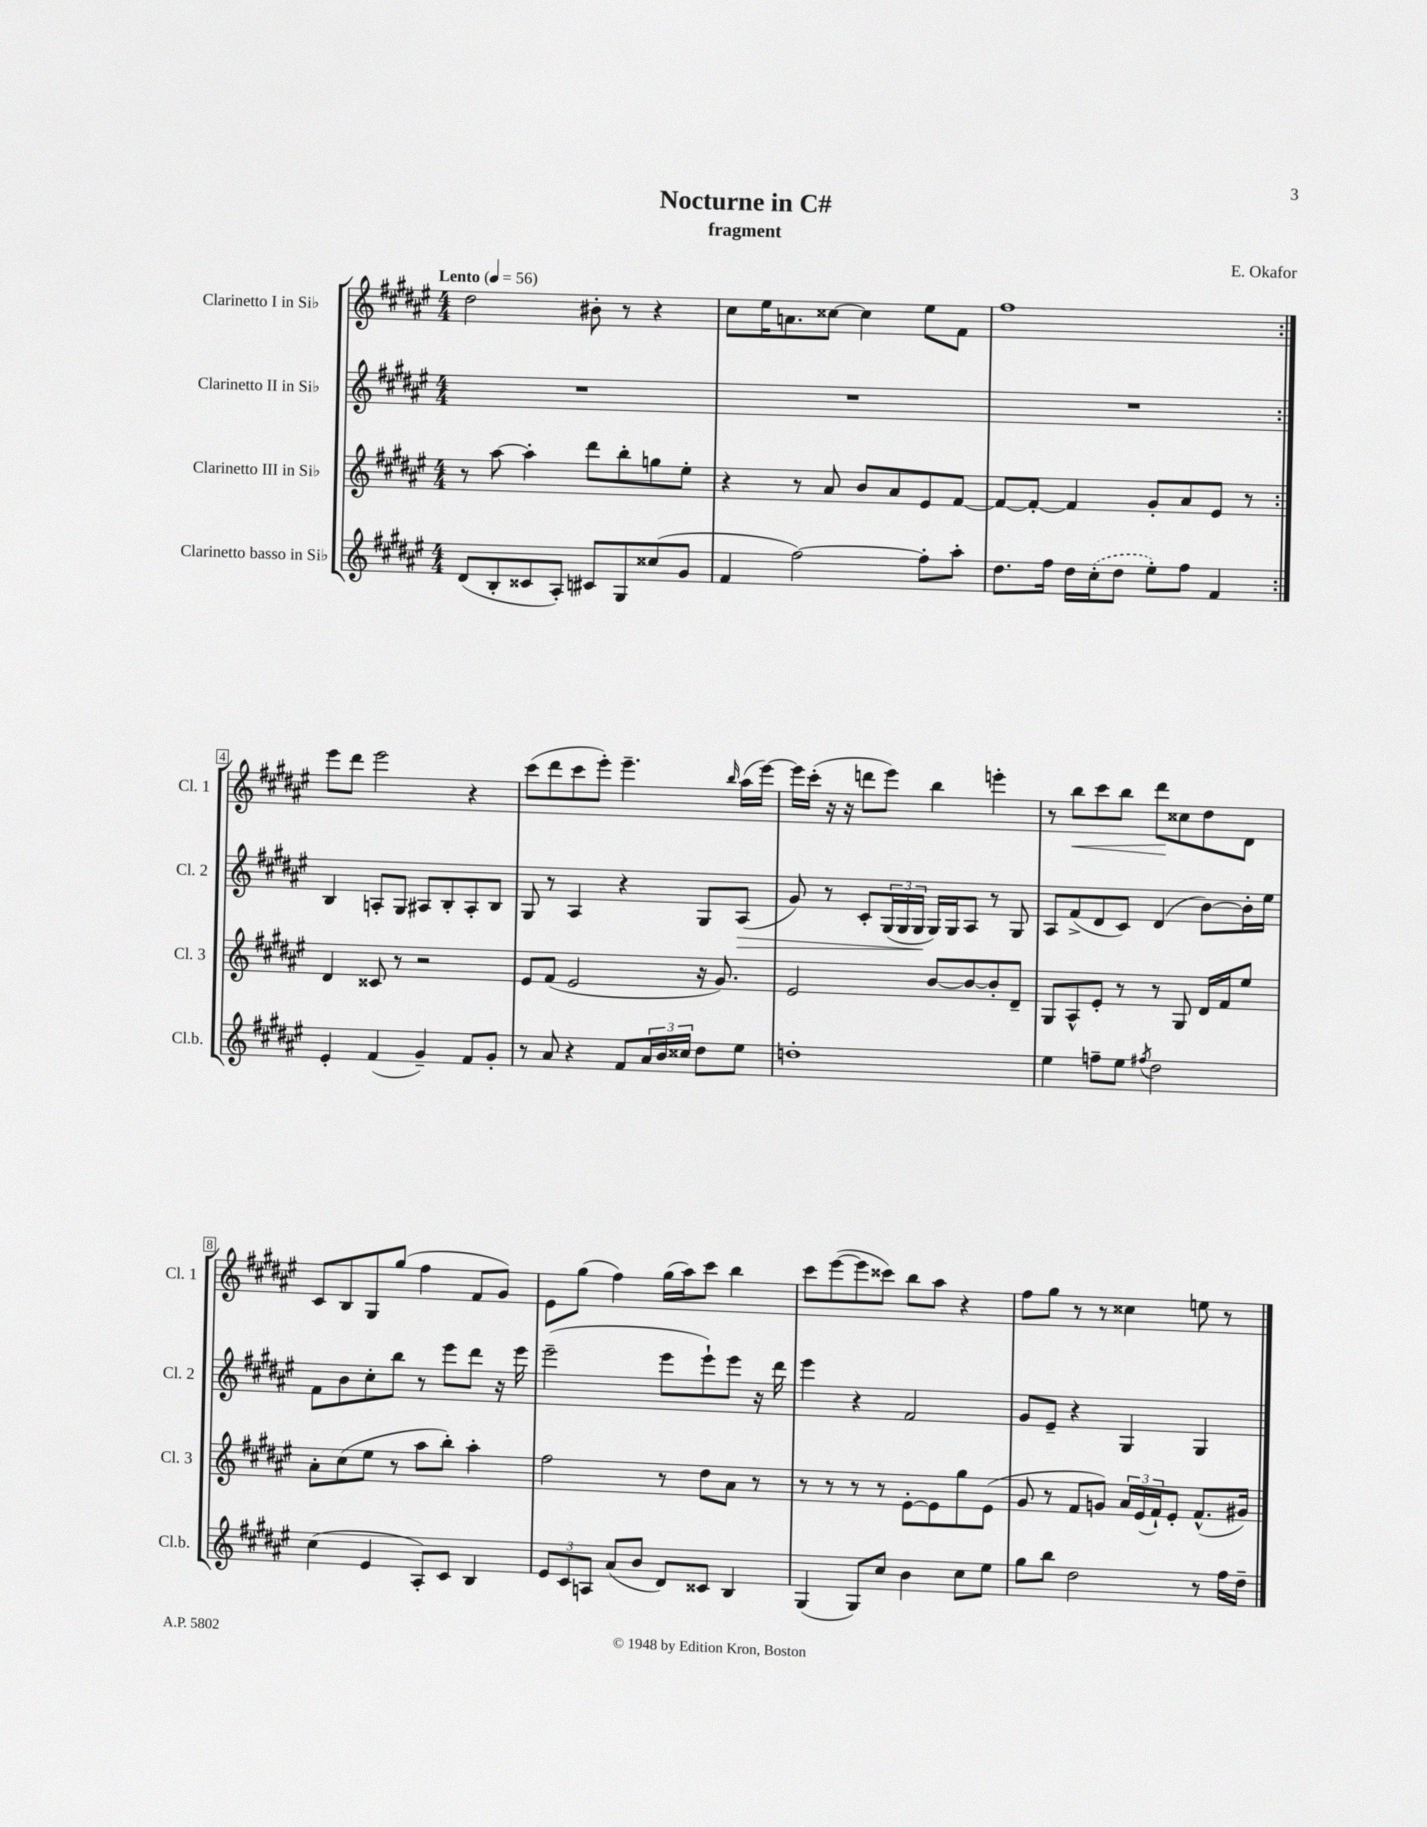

**kern	**kern	**kern	**kern
*staff4	*staff3	*staff2	*staff1
*clefG2	*clefG2	*clefG2	*clefG2
*k[f#c#g#d#a#e#]	*k[f#c#g#d#a#e#]	*k[f#c#g#d#a#e#]	*k[f#c#g#d#a#e#]
*M4/4	*M4/4	*M4/4	*M4/4
*MM56	*MM56	*MM56	*MM56
(8d#	8r	1r	2dd#
8B'	[8aa#	.	.
8c##	4aa#']	.	.
8A#')	.	.	.
8c#	8ddd#	.	8b#'
8G#	8bb'	.	8r
(8cc##	8gg	.	4r
8g#	8ee#'	.	.
=	=	=	=
4f#	4r	1r	8cc#
.	.	.	16ee#
.	.	.	8.a
[2ff#)	8r	.	.
.	8a#	.	[8cc##
.	8b	.	4cc##]
.	8a#	.	.
8ff#']	8e#	.	8ee#
8aa#'	[8f#	.	8f#
=	=	=	=
8.dd#	8f#_	1r	1ff#
.	8f#'_	.	.
16ff#	.	.	.
16dd#	4f#]	.	.
(16cc#'	.	.	.
8dd#	.	.	.
8ee#')	8g#'	.	.
8ff#	8a#	.	.
4f#	8e#	.	.
.	8r	.	.
=:|!	=:|!	=:|!	=:|!
4e#'	4d#	4B	8eee#
.	.	.	8ddd#
(4f#	8c##	8A'	2eee#
.	8r	8G#	.
4g#~)	2r	8A#	.
.	.	8B'	.
8f#	.	8A#'	4r
8g#'	.	8B	.
=	=	=	=
8r	8e#	8G#	(8ccc#
8a#	(8f#	8r	8ddd#
4r	2e#	4A#	8ccc#
.	.	.	8eee#')
8f#	.	4r	4.eee#~
24a#	.	.	.
24b	.	.	.
24cc##	.	.	.
8dd#	16r	8G#	.
.	8.g#)	.	.
.	.	.	16qqbb
8ee#	.	(8A#	(16aa#
.	.	.	[16eee#)
=	=	=	=
1dd'	2e#	8g#)	16eee#]
.	.	.	(16ccc#'
.	.	8r	16r
.	.	.	16r
.	.	8c#'	8ddd
.	.	(24G#	8eee#)
.	.	24G#	.
.	.	24G#	.
.	[8b	16G#)	4bb
.	.	16G#	.
.	8b_	8A#	.
.	8b']	8r	4eee'
.	8d#~	8G#	.
=	=	=	=
4ee#	8G#	8A#	8r
.	8A#^^	(8f#^	8bb
8ff~	8e#'	8d#	8ccc#
8ee#	8r	8c#)	8bb
8qff#	.	.	.
2dd#	8r	(4d#	8ddd#
.	8G#	.	8cc##
.	16d#	[8b)	8dd#
.	16f#	.	.
.	8ee#	16b']	8d#
.	.	16ee#	.
=	=	=	=
(4cc#	8a#'	8f#	8c#
.	(8cc#	8b	8B
4e#	8ee#	8cc#'	8G#
.	8r	8bb	(8gg#
8A#')	8aa#	8r	4ff#
8c#	8bb')	8eee#	.
4B	4aa#'	8ddd#	8f#
.	.	16r	8g#)
.	.	16eee#	.
=	=	=	=
12e#	2ff#	(2eee#~	8e#
12c#	.	.	.
.	.	.	(8gg#
12A	.	.	.
(8a#	.	.	4ff#)
8b	.	.	.
8d#)	8r	8eee#	(16gg#
.	.	.	16aa#)
8c##	8dd#	8eee#`)	8ccc#
4B	8a#	8eee#	4bb
.	8r	16r	.
.	.	16ddd#	.
=	=	=	=
(4G#	8r	4eee#	8ccc#
.	8r	.	([8eee#
8G#)	8r	4r	8eee#]
8cc#	8r	.	8ccc##)
4b	[8e#'	2f#	8bb
.	8e#]	.	8aa#
8cc#	8gg#	.	4r
8ee#	(8e#	.	.
=	=	=	=
8gg#	8g#	8g#	8ff#
8bb	8r	8e#~	8gg#
2dd#	8f#	4r	8r
.	8g)	.	8r
.	24a#	4G#	4cc##
.	(24e#	.	.
.	24f#`)	.	.
.	8e#'	.	.
8r	(8.f#^^	4G#	8ee
16ff#	.	.	8r
16dd#~	16g#)	.	.
==	==	==	==
*-	*-	*-	*-
